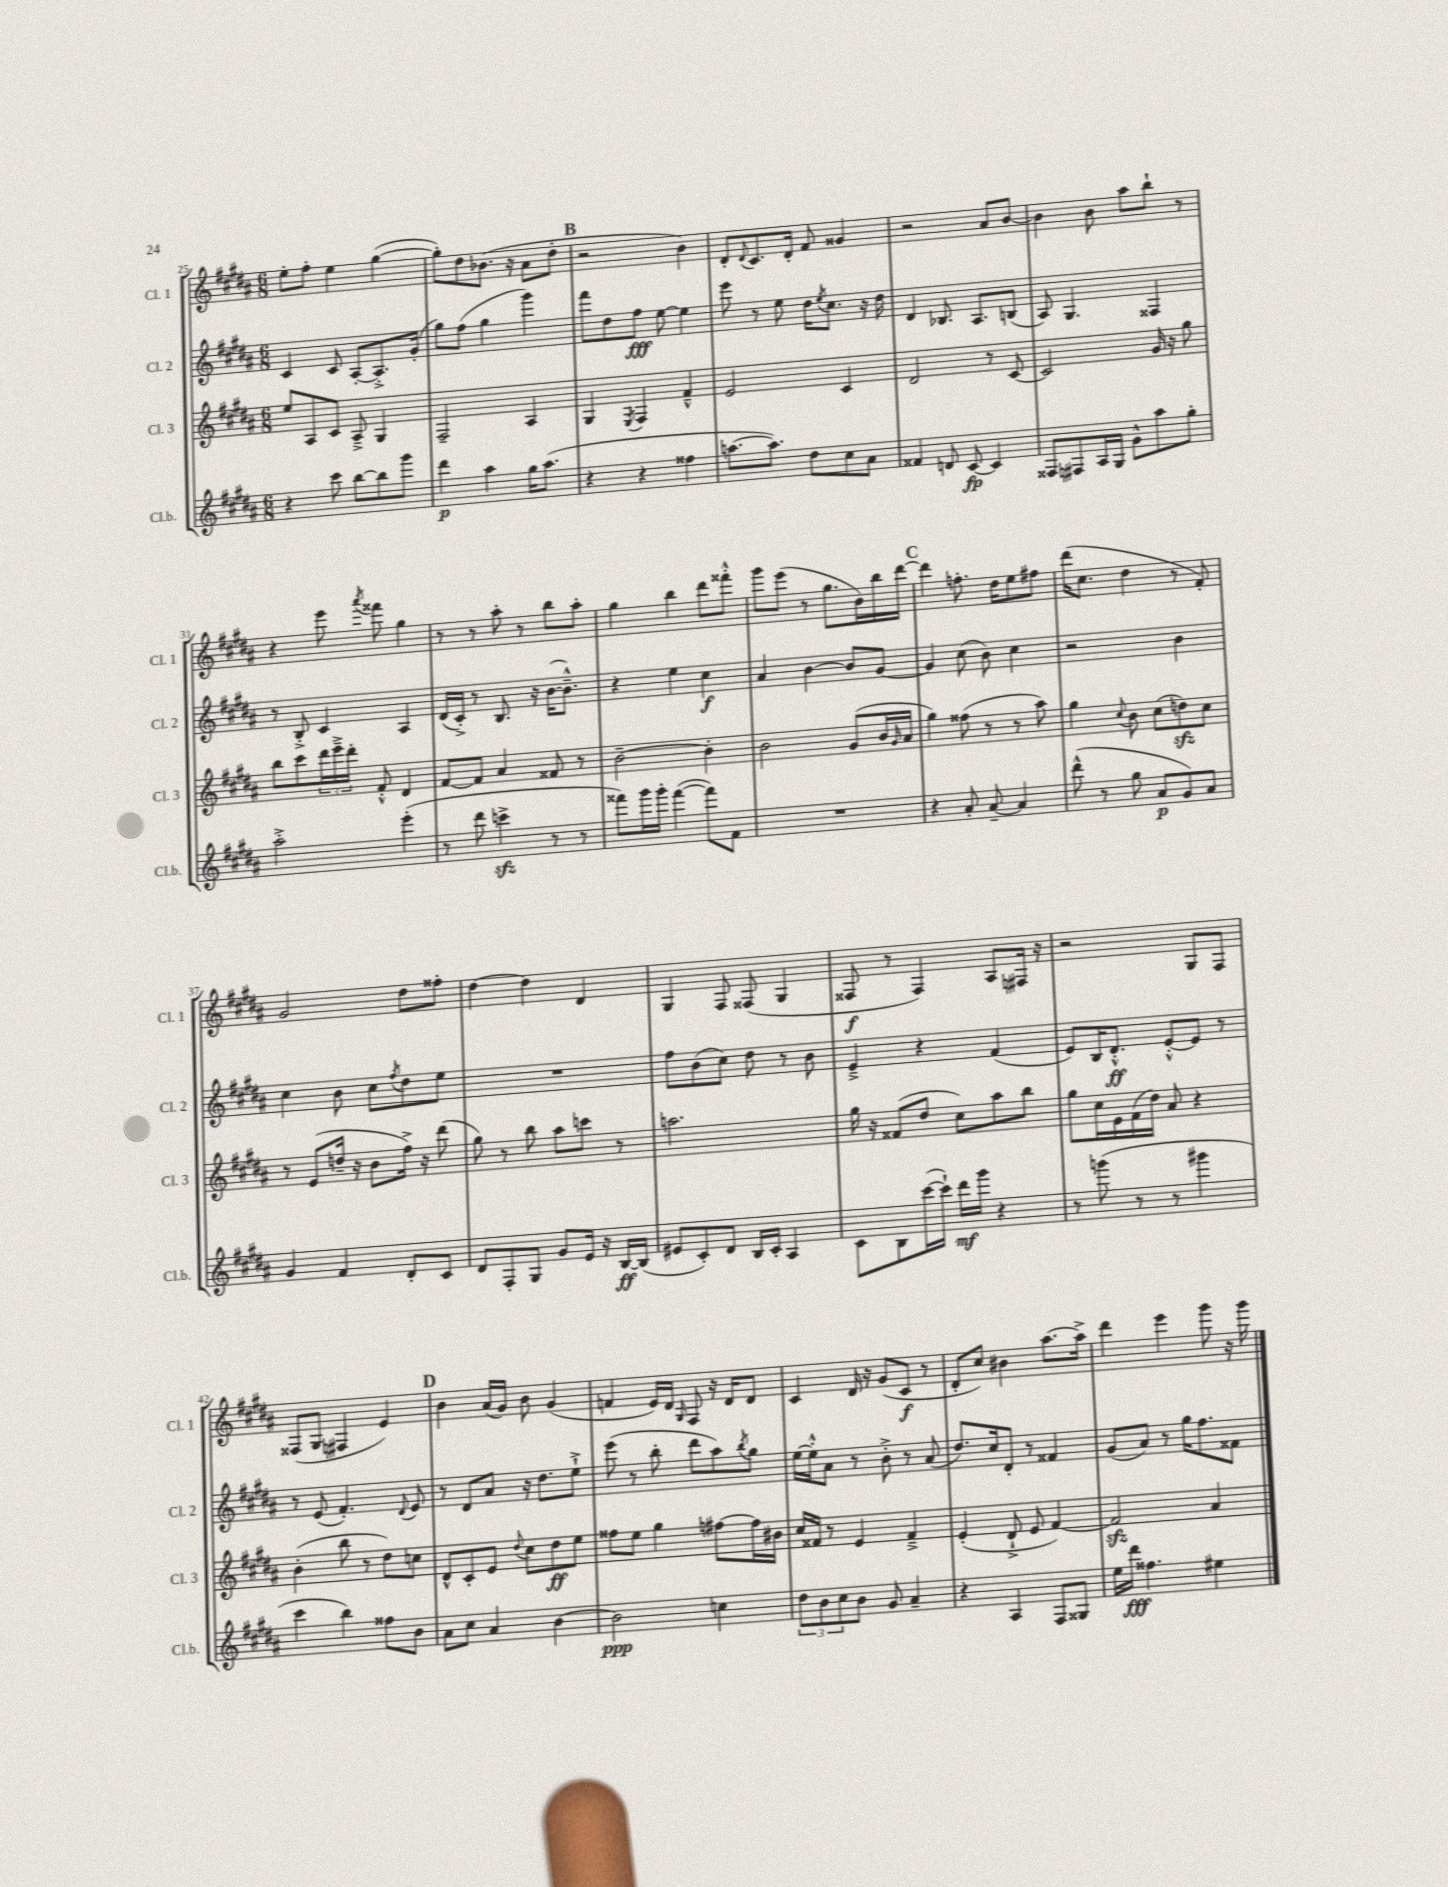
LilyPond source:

<<
\new StaffGroup <<
\new Staff = "s0" \with { instrumentName = "Cl. 1" shortInstrumentName = "Cl. 1" } {
    \clef treble \key b \major \numericTimeSignature \time 6/8
    e''8-. fis''8-. e''4 gis''4~( |
    gis''8-.) dis''8 bes'8.( r16 ais'8 dis''8-. |
    \mark \markup { \bold "B" } r2 b'4) |
    dis'8-. \appoggiatura { dis'8 } cis'8. dis'16-. fis'8 gisis'4 |
    r2 ais'8 b'8~ |
    b'4 b'8 ais''8 b''8-! r8 |
    r4 e'''8 \acciaccatura { ais'''8 } fisis'''8 gis''4 |
    r8 r8 ais''8-. r8 b''8 ais''8-. |
    gis''4 b''4 dis'''8 fisis'''8-.-^ |
    gis'''8 e'''8( r8 gis''8. b'16) b''16 dis'''16~ |
    \mark \markup { \bold "C" } dis'''4 f''8.-. dis''16 e''8 fis''8 |
    dis'''16( cis''8. dis''4 r8 fis'8-.) |
    gis'2 dis''8 fisis''8-. |
    dis''4~ dis''4 dis'4 |
    gis4 fis8 fisis8( gis4 |
    fisis8\f r8 fisis4) ais8 fis16 r16 |
    r2 gis8 fis8 |
    fisis8( gis8 fis4 e'4) |
    \mark \markup { \bold "D" } b'4 ais'16( gis'16) b'8 gis'4( |
    f'4 e'16) dis'16 \grace { gis16 } fis8 r16 dis'16 dis'8 |
    cis'4 dis'16 r16 gis'8( cis'8\f r8 |
    dis'8-. cis''8) bis'4 ais''8.~ ais''16-> |
    dis'''4 e'''4 gis'''8 r16 gis'''16 \bar "|." |
}
\new Staff = "s1" \with { instrumentName = "Cl. 2" shortInstrumentName = "Cl. 2" } {
    \clef treble \key b \major \numericTimeSignature \time 6/8
    cis'4 cis'8 ais8~-. ais8.-.-> gis'16-.( |
    gis''8) fis''8( gis''4 gis'''4) |
    \mark \markup { \bold "B" } fis'''8 dis''8 fis''8\fff e''8~ e''4 |
    e'''8 r8 e''8 dis''16 \acciaccatura { e''8 } cis''8. r16 dis''16 |
    dis'4 bes8. ais8. b8( |
    ais8) gis4. fisis4 |
    r8 b8-.-> cis'4 ais4 |
    dis'16( cis'16-.->) r8 b8. r16 b'16~( b'8.---^) |
    r4 e''4 cis''4\f |
    ais'4 b'4~ b'8 gis'8~ |
    \mark \markup { \bold "C" } gis'4 cis''8( b'8) cis''4 |
    r2 b'4 |
    cis''4 b'8 cis''8 \acciaccatura { fis''8 } dis''8 e''8 |
    R2. |
    fis''8 b'8( cis''8) dis''8 r8 b'8 |
    e'4---> r4 fis'4( |
    e'8) b16 dis'8.-.-^\ff e'8~-.-^ e'8 r8 |
    r8 e'8( fis'4.-.) \appoggiatura { dis'8 } e'8 |
    \mark \markup { \bold "D" } r8 dis'8 ais'8 r16 dis''8. e''8-!-> |
    e'''8( r8 b''8-. dis'''8 ais''8) \acciaccatura { b''8 } gis''8 |
    e''16~ e''16-.-^ ais'8 r8 b'8-.-> r8 ais'8( |
    dis''8.) cis''16 dis'8-. r8 fisis'4 |
    gis'8( ais'8) r8 gis''16 fis''8. fisis'8 \bar "|." |
}
\new Staff = "s2" \with { instrumentName = "Cl. 3" shortInstrumentName = "Cl. 3" } {
    \clef treble \key b \major \numericTimeSignature \time 6/8
    e''8 ais8 cis'8 ais8---> gis4 |
    fis2-- ais4 |
    \mark \markup { \bold "B" } gis4 \acciaccatura { e8 } fis4 fis'4---^ |
    e'2 cis'4 |
    dis'2 r8 cis'8~ |
    cis'2 gis'16 r16 gis''8 |
    b''8 cis'''8 \tuplet 3/2 { dis'''16 e'''16---> dis'''16-. } fis'8-.-^ dis'4 |
    fis'8~ fis'8 ais'4 fisis'8 r8 |
    b'2~-- b'4-. |
    b'2 gis'8( b'16 \grace { gis'16 } ais'16 |
    \mark \markup { \bold "C" } gis''4) fisis''8( r8 r8 ais''8) |
    gis''4 \appoggiatura { cis''8 } b'8 cis''8( d''8\sfz) cis''8 |
    r8 e'8( d''16-- r16 b'8 fis''16->) r16 dis'''8( |
    gis''8) r8 b''8 ais''8 c'''8 r8 |
    a''2. |
    gis''16 r16 fisis'8( dis''8 cis''8) ais''8 b''8 |
    gis''8 cis''16 e'16 fis'16( dis''16) ais'8 r4 |
    b'4-.( b''8 r8 dis''8) c''8 |
    \mark \markup { \bold "D" } dis'8-^ cis'8-. e'8 \appoggiatura { dis''8 } cis''8 dis''8\ff e''8 |
    fisis''8 e''8 gis''4 fis''8~ fis''16 bis'16 |
    cis''16 fisis'16 r8 e'4 fisis'4---> |
    e'4-.( dis'8-!-> e'8 fis'4~) |
    fis'2\sfz ais'4 \bar "|." |
}
\new Staff = "s3" \with { instrumentName = "Cl.b." shortInstrumentName = "Cl.b." } {
    \clef treble \key b \major \numericTimeSignature \time 6/8
    r4 cis'''8 b''8~ b''8 gis'''8 |
    dis'''4\p ais''4 gis''16 ais''8.( |
    \mark \markup { \bold "B" } r4 r4 fisis''4 |
    a''8.~ a''8.) dis''8 cis''8 ais'8 |
    fisis'4 d'8 cis'8~\fp cis'4 |
    fisis8 fis8 ais16 gis16 gis'8-^ ais''8 gis''8-. |
    ais''2-.-> e'''4-.( |
    r8 dis'''8 c'''4->\sfz r8 r8 |
    fisis'''8) gis'''16 gis'''16-. fisis'''4~( fisis'''8) fis'8 |
    R2. |
    \mark \markup { \bold "C" } r4 ais'8-. ais'8~-- ais'4 |
    dis'''8-^( r8 gis''8 ais'8\p gis'8) ais'8 |
    gis'4 fis'4 dis'8-. cis'8 |
    dis'8 fis8-. gis8 gis'8 e'16 r16 b16~\ff b16( |
    eis'8 cis'8-.) dis'8 b16 cis'16-. ais4 |
    cis'8 b8 cis'''16~( cis'''16-!) dis'''16\mf gis'''16 r4 |
    r8 g'''8( r8 r8 gis'''4 |
    cis'''4 b''4) fisis''8 b'8 |
    \mark \markup { \bold "D" } ais'8 cis''8 ais'4 b'4~ |
    b'2\ppp c''4 |
    \tuplet 3/2 { dis''8 b'8 cis''8 } b'8 gis'8 ais'4-- |
    r4 ais4 fis8 gisis8 |
    e''16 dis'''16\fff fisis''4. eis''4 \bar "|." |
}
>>
>>
\layout { \context { \Score currentBarNumber = #25 } }
